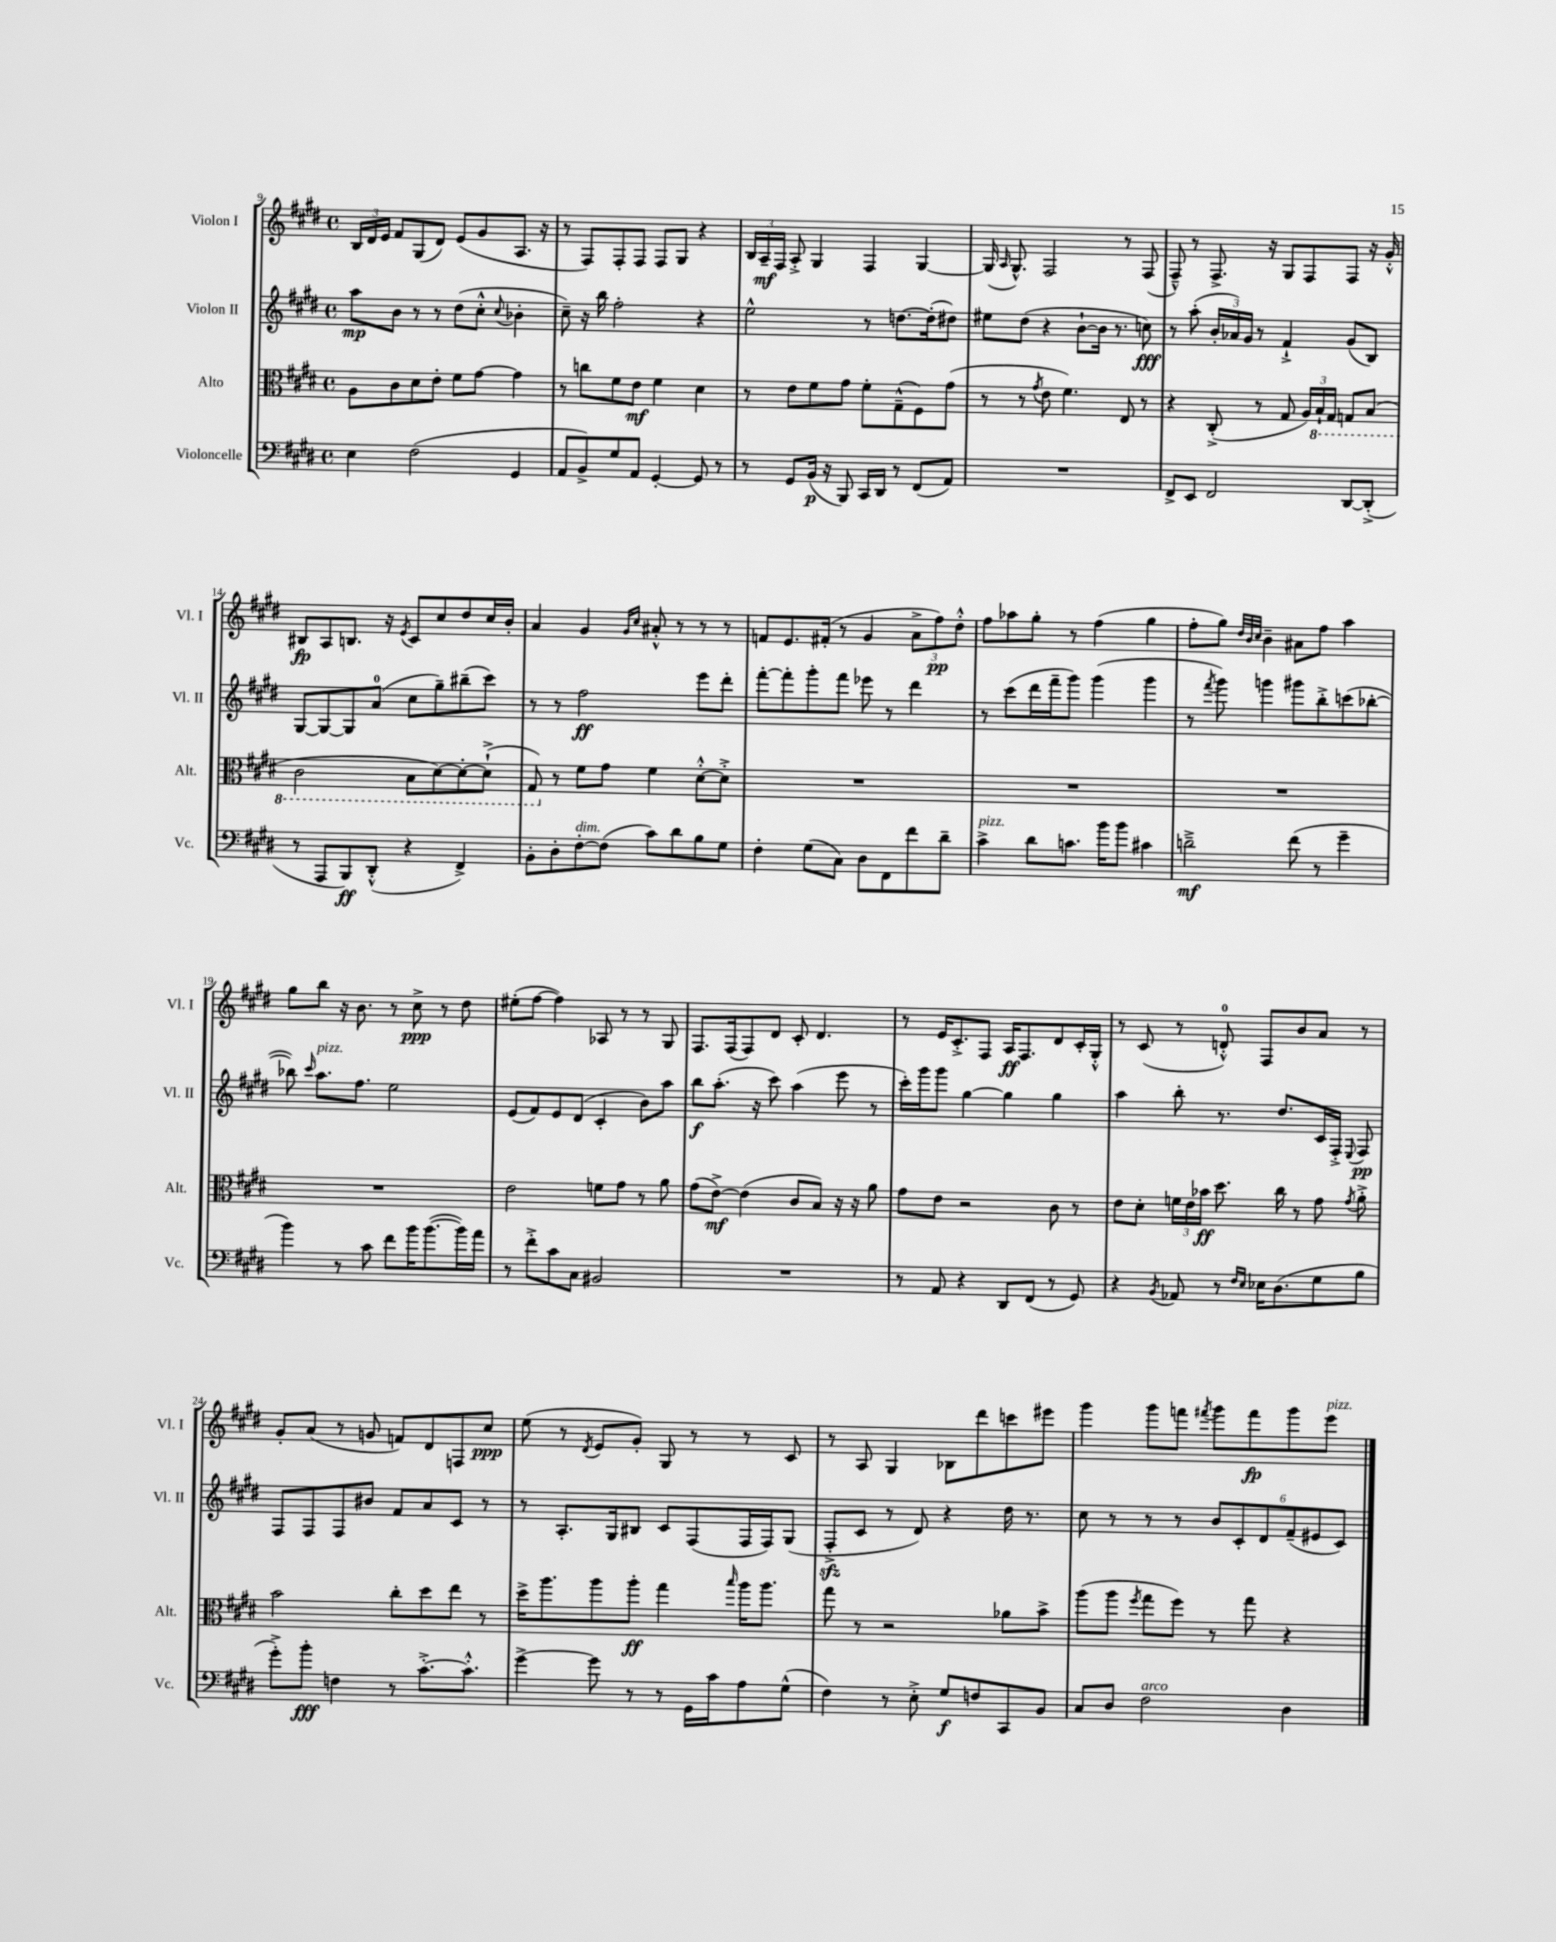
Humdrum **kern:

**kern	**kern	**kern	**kern
*staff4	*staff3	*staff2	*staff1
*clefF4	*clefC3	*clefG2	*clefG2
*k[f#c#g#d#]	*k[f#c#g#d#]	*k[f#c#g#d#]	*k[f#c#g#d#]
*M4/4	*M4/4	*M4/4	*M4/4
*met(c)	*met(c)	*met(c)	*met(c)
4E	8A	8aa	24B
.	.	.	24d#
.	.	.	24e
.	8c#	8b	8f#
(2F#	8d#	8r	(8G#
.	8e'	8r	8d#)
.	8f#	(8dd#	(8e
.	[8g#	8cc#'^^	8g#
.	.	8qqcc#	.
4GG#	4g#]	4b-'	8.A
.	.	.	16r
=	=	=	=
8AA	8r	8cc#~)	8r
8BB^)	8cc	16r	8F#)
.	.	16bb	.
8G#	8f#	2ff#'	8F#'
8AA	8e	.	8F#
[4GG#'	4f#	.	8F#
.	.	.	8G#
8GG#]	4d#	4r	4r
8r	.	.	.
=	=	=	=
8r	8r	2ee^^	24B
.	.	.	24A~
.	.	.	24F#
8GG#	8e	.	8A'^
(16BB	8f#	.	4G#
16r	.	.	.
8BBB)	8g#	.	.
16CC#	8f#'	8r	4F#
16DD#	.	.	.
8r	(8G#~^^	[8.dd	.
(8FF#	8F#)	.	[4G#
.	.	(16dd']	.
8AA)	(8g#	8dd#)	.
=	=	=	=
1r	8r	8ee#	(16G#]
.	.	.	16qqA
.	.	.	8.G#^^)
.	8r	(8dd#	.
.	8qg#	.	.
.	8e	4r	2F#
.	4.f#)	.	.
.	.	[8b`	.
.	.	16b]	.
.	.	8.r	.
.	8E	.	8r
.	8r	8cc)	(8F#
=	=	=	=
8FF#^	4r	8r	8F#~^^)
8EE	.	(8aa'	8r
2FF#	(8C#'^	24b'	8.F#^
.	.	24a-)	.
.	.	24g#	.
.	8r	8r	.
.	.	.	16r
.	8G#	4f#`^	8G#
.	24A)	.	8F#
.	24BB`	.	.
.	24GG#	.	.
[8DD#	8GG	(8g#	8F#
(8DD#'^]	(8BB	8B)	16r
.	.	.	16g#'^^
=	=	=	=
8r	2C#	[8G#	8B#
8AAA	.	8G#_	8A
8BBB)	.	8G#]	8.B
(8DD#'^^	.	(8a	.
.	.	.	16r
.	.	.	8qe
4r	8BB	8cc#	8c#
.	[8D#)	8gg#~)	8cc#
4FF#^)	8D#'_	(8bb#~	8dd#
.	(8D#`^]	8ccc#)	16cc#
.	.	.	16b'
=	=	=	=
8BB'	8GG#)	8r	4a
8D#'	8r	8r	.
[8F#'	8f#	2ff#	4g#
(8F#]	8g#	.	.
.	.	.	16qqg#
.	.	.	16qqcc#
8c#)	4f#	.	8a#'^^
8d#	.	.	8r
8B	[8d#'^^	8eee	8r
8G#	8d#'^]	8ddd#'	8r
=	=	=	=
4F#'	1r	[8fff#'	8f
.	.	8fff#']	8.e
(8G#	.	8ggg#'	.
.	.	.	(16f#'
8C#)	.	8fff#	8r
8D#	.	8eee-	4g#
8FF#	.	8r	.
8f#	.	4ddd#	12a^
.	.	.	12ff#)
8d#~	.	.	.
.	.	.	12dd#'^^
=	=	=	=
4c#^	1r	8r	8ff#
.	.	(8ccc#	8aa-
8d#	.	16ddd#	8gg#'
.	.	16fff#~	.
8.c	.	8ggg#)	8r
.	.	(4ggg#	(4ff#
16b	.	.	.
8b	.	.	.
4c#	.	4ggg#	4gg#
=	=	=	=
2d~^	1r	8r	8ff#'
.	.	8qfff#	.
.	.	8ggg#)	8gg#)
.	.	.	32qqdd#
.	.	.	32qqb
.	.	.	32qqcc#
.	.	4ggg	4b~
(8f#	.	8ggg#	8a#
8r	.	8bb'^	8ff#
4g#~	.	(8ccc	4aa
.	.	[8bb-'	.
=	=	=	=
4b)	1r	8bb-])	8gg#
.	.	16qqccc#	.
.	.	8.aa	8bb
8r	.	.	16r
.	.	8.ff#	8.b
8c#	.	.	.
8f#	.	2ee	8r
16b	.	.	8cc#^
([8.b	.	.	.
.	.	.	8r
16b])	.	.	8dd#
16a	.	.	.
=	=	=	=
8r	2e	(8e	(8ee#'
8f#'^	.	8f#)	[8ff#
8c#	.	8e	4ff#])
8C#	.	(8d#	.
2BB#	8f	4c#'	8A-
.	8g#	.	8r
.	8r	8b)	8r
.	8a	8aa	8G#
=	=	=	=
1r	(8g#	8bb	8.F#
.	[8e^)	(8.aa'	.
.	.	.	(16F#
.	(4e]	.	8F#)
.	.	16r	.
.	.	8ccc#)	8d#
.	8c#	(4aa	8c#'
.	8B)	.	4.d#
.	16r	8eee	.
.	16r	.	.
.	8a	8r	.
=	=	=	=
8r	8g#	16ccc#')	8r
.	.	16ggg#	.
8AA	8e	8ggg#	16e
.	.	.	8.c#'^
4r	2r	[4gg#	.
.	.	.	8F#
8DD#	.	4gg#]	16A
.	.	.	8.F#
(8FF#	.	.	.
8r	8c#	4gg#	8d#
8GG#)	8r	.	16c#'
.	.	.	16G#'^^
=	=	=	=
4r	8e	4aa	8r
.	8d#'	.	(8c#
8qBB	.	.	.
8AA-	24f	8bb'	8r
.	24e	.	.
.	24b-	.	.
8r	8.dd#	8.r	8d'^^)
16qqF#	.	.	.
16qqE	.	.	.
16E-	.	.	8F#
(8.D#	16cc#	8.dd#	.
.	8r	.	8b
8G#	8g#	16c#	8a
.	.	16F#'^	.
.	8qg#	8qqE	.
8B	8a'^	8F#	8r
=	=	=	=
8g#'^)	2b	8F#	8g#'
8b'	.	8F#	(8a
4F	.	8F#	8r
.	.	8b#	8g
8r	8cc#'	8f#	8f)
[8.c#'^	8dd#	8a	8d#
.	8ee	8c#	8F
8.c#'^^]	.	.	.
.	8r	8r	8cc#
=	=	=	=
[4g#^	16dd#^	8r	(8ee
.	8.aa	.	.
.	.	8.A'	8r
.	.	.	8qd#
8g#]	8aa	.	8e
.	.	16G#	.
8r	8aa'	8B#	8g#')
8r	4gg#	8c#	8G#
16GG#	.	(8F#	8r
16c#	.	.	.
.	16qqbb	.	.
8A	16aa	16F#	8r
.	8.aa	16F#)	.
(8G#^^	.	(8G#	8c#
=	=	=	=
4F#)	8gg#	8F#'^	8r
.	8r	8c#	8A
8r	2r	8r	4G#
8E'^	.	8d#)	.
8G#	.	4r	8B-
8F	.	.	8ddd#
8CC#	8a-	16dd#	8ccc
.	.	8.r	.
8BB	8b^	.	8eee#
=	=	=	=
8C#	(8aa	8cc#	4ggg#
8D#	8aa	8r	.
.	8qff#	.	.
2F#	8gg#	8r	8ggg#
.	8ff#)	8r	8fff
.	.	.	8qfff#
.	8r	12b	8ggg#
.	.	12c#'	.
.	8gg#	.	8fff#
.	.	12d#	.
4D#	4r	(12f#~	8ggg#
.	.	12e#	.
.	.	.	8eee
.	.	12c#)	.
==	==	==	==
*-	*-	*-	*-
